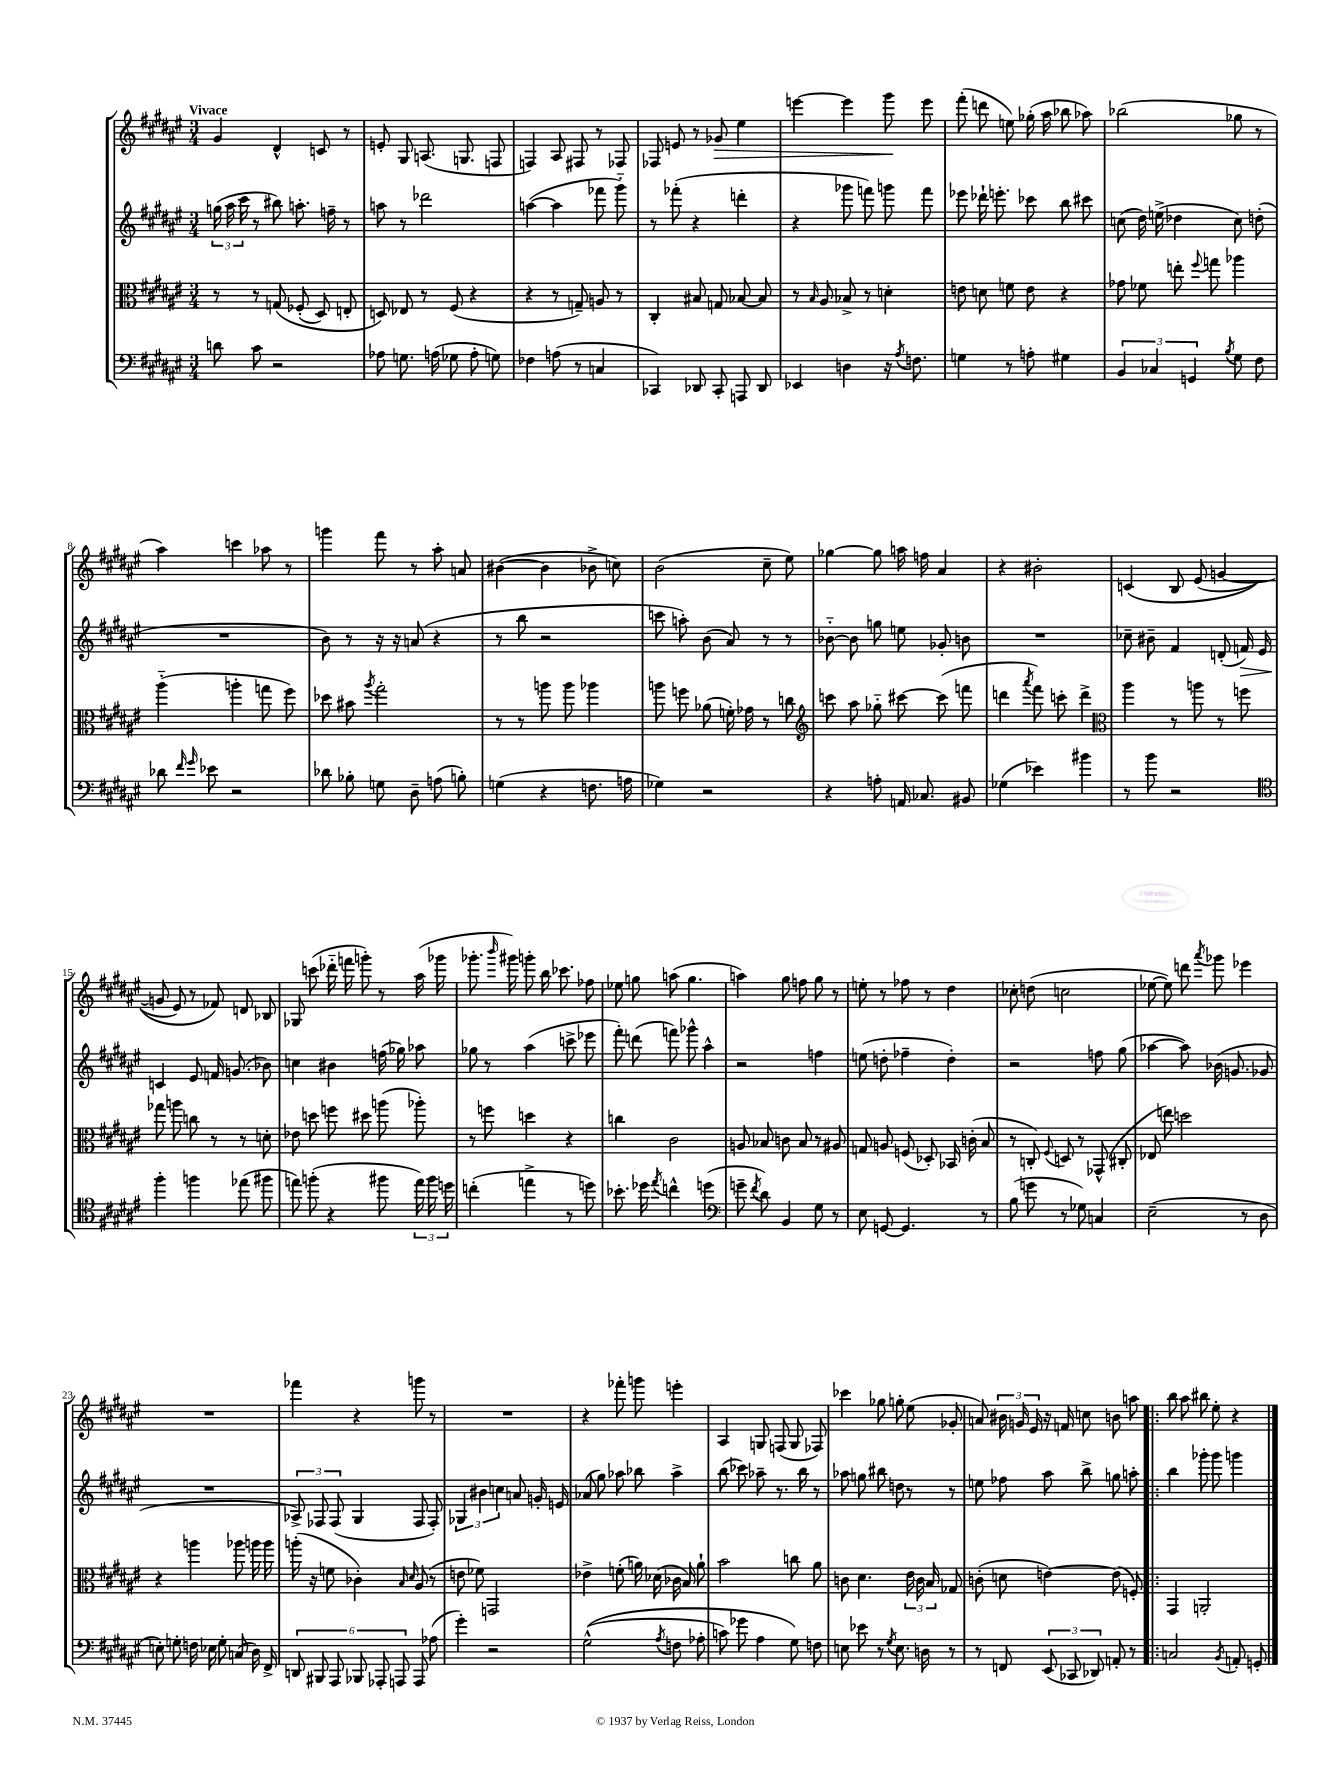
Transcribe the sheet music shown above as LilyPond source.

<<
\new StaffGroup <<
\new Staff = "s0" {
    \clef treble \key fis \major \numericTimeSignature \time 3/4 \tempo "Vivace"
    \autoBeamOff gis'4 dis'4-^ c'8 r8 |
    e'8-. gis8 a8.( g8. f8 |
    f4) ais8 fis8 r8 fes8 |
    fes8 e'8 r8 ges'8\> eis''4 |
    e'''4~ e'''4 gis'''8\! e'''8 |
    fis'''8-.( d'''8 e''8) ges''16-.( ais''16 bes''8 aes''8) |
    bes''2( ges''8 r8 |
    ais''4) c'''4 aes''8 r8 |
    g'''4 fis'''8 r8 ais''8-. a'8 |
    bis'4~( bis'4 bes'8-> c''8) |
    b'2( cis''8-- eis''8) |
    ges''4~ ges''8 a''16 f''16 ais'4 |
    r4 bis'2-. |
    c'4\( b8 eis'8( g'4~ |
    g'8 eis'8) r8 fes'8\) d'8 bes8 |
    ges8 c'''8( des'''16-_ f'''16 g'''8-.) r8 ais''16( ges'''16 |
    ges'''8.-. \grace { b'''16 } gis'''16) g'''8-. b''16 ces'''8. fes''8 |
    ees''8 g''8 a''8( g''4. |
    a''4) gis''8 f''8 gis''8 r8 |
    e''8-. r8 fes''8 r8 dis''4 |
    ces''8-. d''8( c''2 |
    ees''8~ ees''8) d'''8 \acciaccatura { ais'''8 } ges'''8 ees'''4 |
    R2. |
    fes'''4 r4 g'''8 r8 |
    R2. |
    r4 fes'''8-. g'''8 e'''4-. |
    ais4 g8 f8( g8 fes8) |
    ces'''4 ges''8 g''8-. eis''8( ges'8-. |
    a'8) \tuplet 3/2 { bis'16 g'16 eis'16 } r16 f'16 c''8 b'8 a''8 |
    \bar ".|:" b''8 ais''8 bis''8 eis''8-. r4 \bar "|." |
}
\new Staff = "s1" {
    \clef treble \key fis \major \numericTimeSignature \time 3/4
    \autoBeamOff \tuplet 3/2 { g''16( ais''16 cis'''16 } r8 bis''8) a''8.-. f''16-- r8 |
    a''8 r8 des'''2 |
    a''4~( a''4 fes'''8 gis'''8-_) |
    r8 fes'''8-.( r4 d'''4-. |
    r4 ges'''8 f'''8) g'''8 f'''8 |
    ees'''8 des'''16-! e'''8.-. ces'''8 b''8 cis'''8 |
    c''8( dis''16) e''16->( des''4 c''8) d''8-.( |
    R2. |
    b'8) r8 r16 r16 a'8( r4 |
    r8 b''8 r2 |
    c'''8 a''8-.) b'8( ais'8) r8 r8 |
    bes'8~-_ bes'8 g''8 e''8 ges'8-. b'8 |
    R2. |
    ces''8-- bis'8-- fis'4 d'8-.( f'16\>) eis'16 |
    c'4\! eis'8 f'16 g'8.( bes'8) |
    c''4 bis'4 f''16( ges''16) aes''8 |
    ges''8 r8 ais''4( c'''8-> ees'''8 |
    fis'''8-.) d'''8( f'''8) ges'''8-^ ais''4-^ |
    r2 f''4 |
    e''8( d''8-. fes''4-- d''4-.) |
    r2 f''8 gis''8( |
    aes''4~ aes''8) bes'16( g'8. ges'8 |
    R2. |
    \tuplet 3/2 { aes8->) fes8 fes8( } gis4 fes8 fes8-.) |
    \tuplet 3/2 { ges4 bis'4 c''4 } a'8 g'16-. e'16 |
    aes'8( gis''8) aes''8 bes''8 aes''4-> |
    b''8( ces'''8) aes''8-- r8. b''16 r8 |
    aes''8 g''8 bis''8 d''8 r8 r8 |
    e''8 fes''8 ais''8 b''8-> g''8 a''8-. |
    \bar ".|:" b''4 ges'''8-. ges'''8 g'''4 \bar "|." |
}
\new Staff = "s2" {
    \clef alto \key fis \major \numericTimeSignature \time 3/4
    \autoBeamOff r8 r8 g8\( fes8-.( dis8) e8-. |
    d8\) ees8 r8 fis8( r4 |
    r4 r8 g8--) a8 r8 |
    cis4-. bis8 g8 bes8~ bes8 |
    r8 \grace { b16 } ais8 bes8-> r8 d'4-. |
    e'8 d'8 f'8 e'8 r4 |
    ges'8 fes'8 e''8-. \appoggiatura { fis''8 } g''8 aes''4 |
    ais''4-_( a''4-. g''8 fis''8) |
    des''8 bis'8 \acciaccatura { ais''8 } gis''2-. |
    r8 r8 a''8 a''8 aes''4 |
    a''8 f''8 aes'8( f'16-.) ges'16 r8 c''8 |
    \clef treble c'''8 ais''8 ges''8-_ cis'''8~ cis'''8( f'''8 |
    d'''4 \acciaccatura { ais'''8 } fis'''8) c'''8-. d'''4-> |
    \clef alto ais''4 r8 a''8 r8 f''8 |
    ges''8 a''8 c''8 r8 r8 d'8-. |
    ees'8 d''8 f''8 dis''8 a''8( aes''8-.) |
    r8 f''8 d''4 r4 |
    c''4 cis'2 |
    a8 bes8 c'8 bes8 r8 ais8 |
    g8 a8 f8( des8-.) bes,16 c'16-.( b8 |
    r8 c8-.) \appoggiatura { fis8 } d8 r8 ges,8-^( cis8-. |
    ees8 e''8) d''2 |
    r4 a''4 aes''8 a''16 a''16 |
    a''16-.( r16 f'8 ces'4-.) \grace { b16 dis'16 } ais8( r8 |
    e'8 fes'8) g,2 |
    ees'4-> f'8-.( a'16) des'16( ces'16 b16) a'8-! |
    b'2 c''8 ais'8 |
    c'8 dis'4. \tuplet 3/2 { eis'16 c'16 b16 } ges8 |
    c'8-.( d'8 e'4~) e'8( f8-.) |
    \bar ".|:" gis,4 a,2-. \bar "|." |
}
\new Staff = "s3" {
    \clef bass \key fis \major \numericTimeSignature \time 3/4
    \autoBeamOff d'8 cis'8 r2 |
    aes8 g8. a16( ges8 a8-. g8) |
    fes4 a8( r8 c4 |
    ces,4) des,8 ces,8-. a,,8 des,8 |
    ees,4 d4 r16 \acciaccatura { ais8 } f8. |
    g4 r8 a8-. gis4 |
    \tuplet 3/2 { b,4 ces4 g,4 } \acciaccatura { b8 } gis8 fis8 |
    des'8 \grace { fis'16 gis'16 } ees'8 r2 |
    des'8 bes8-. g8 dis8-- a8( b8-.) |
    g4( r4 f8. a16 |
    ges4) r2 |
    r4 a8-. a,16 ces8. bis,8 |
    ges4( ees'4) bis'4 |
    r8 b'8 r2 |
    \clef tenor fis''4-. f''4 ees''8( fis''8 |
    e''8) f''8-.( r4 fis''8 \tuplet 3/2 { e''16) fis''16 d''16 } |
    c''4-.( e''4-> r8 d''8) |
    bes'8.-. des''16 \acciaccatura { eis''8 } c''4-^ d''4( |
    \clef bass g'8-- \acciaccatura { fis'8 } dis'8) b,4 gis8 r8 |
    eis8 g,8~ g,4. r8 |
    b8( g'8 r8 ges8) c4 |
    eis2--( r8 dis8 |
    e8-.) g8-. f16 ees16 g8-. c8( dis16) fis,16-> |
    \tuplet 6/4 { d,8 bis,,8 ais,,8 bes,,8 aes,,8-. a,,8 } a,,8 aes8( |
    gis'4-.) r2 |
    gis2-^(\( \acciaccatura { ais8 } f8 aes8-. |
    c'8) ges'8 ais4 gis8\) f8 |
    e8 ees'8 r8 \acciaccatura { gis8 } e8. d16 r8 |
    r8 f,8 \tuplet 3/2 { eis,8( ces,8 des,8) } a,8-. r8 |
    \bar ".|:" c2 \acciaccatura { b,8 } a,8-. g,8-. \bar "|." |
}
>>
>>
